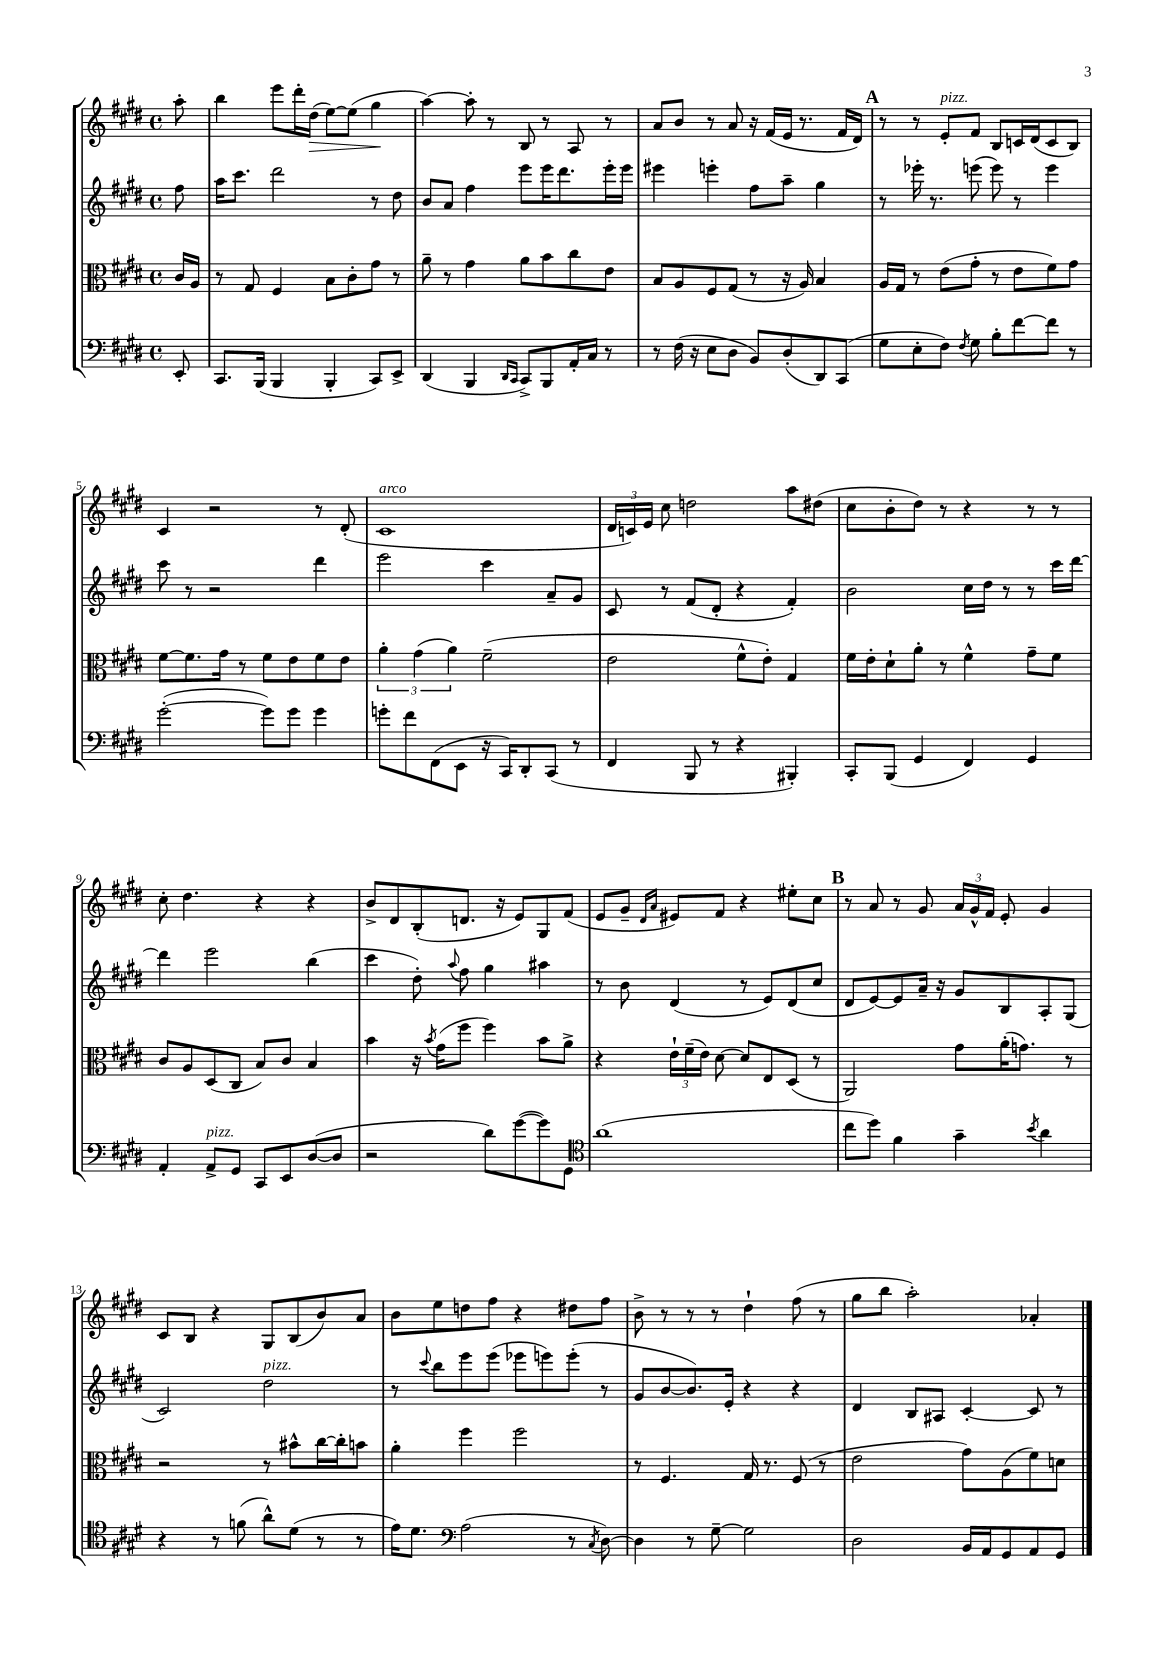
<<
\new StaffGroup <<
\new Staff = "s0" {
    \clef treble \key e \major \defaultTimeSignature \time 4/4 \partial 8
    \autoBeamOff a''8-. |
    b''4 e'''8[ dis'''16-. dis''16]\>( e''8[~) e''8]( gis''4\! |
    a''4~) a''8-. r8 b8 r8 a8 r8 |
    a'8[ b'8] r8 a'8 r16 fis'16[( e'16] r8. fis'16[ dis'16]) |
    \mark \markup { \bold "A" } r8 r8 e'8[-.^\markup { \italic "pizz." } fis'8] b8[ c'16 dis'16( c'8 b8]) |
    cis'4 r2 r8 dis'8-.( |
    cis'1^\markup { \italic "arco" } |
    \tuplet 3/2 { dis'16[ c'16) e'16] } cis''8 d''2 a''8[ dis''8]( |
    cis''8[ b'8-. dis''8]) r8 r4 r8 r8 |
    cis''8-. dis''4. r4 r4 |
    b'8[-> dis'8 b8-.( d'8.] r16 e'8[) gis8 fis'8]( |
    e'8[ gis'8]-- \grace { dis'16[ a'16] } eis'8[) fis'8] r4 eis''8[-. cis''8] |
    \mark \markup { \bold "B" } r8 a'8 r8 gis'8 \tuplet 3/2 { a'16[ gis'16-^ fis'16] } e'8-. gis'4 |
    cis'8[ b8] r4 gis8[ b8( b'8) a'8] |
    b'8[ e''8 d''8 fis''8] r4 dis''8[ fis''8] |
    b'8-> r8 r8 r8 dis''4-! fis''8( r8 |
    gis''8[ b''8] a''2-.) aes'4-. \bar "|." |
}
\new Staff = "s1" {
    \clef treble \key e \major \defaultTimeSignature \time 4/4 \partial 8
    \autoBeamOff fis''8 |
    a''16[ cis'''8.] dis'''2 r8 dis''8 |
    b'8[ a'8] fis''4 e'''8[ e'''16 dis'''8. e'''16-. e'''16] |
    eis'''4 e'''4-. fis''8[ a''8]-- gis''4 |
    \mark \markup { \bold "A" } r8 ees'''16-. r8. e'''8( e'''8) r8 e'''4 |
    cis'''8 r8 r2 dis'''4 |
    e'''2 cis'''4 a'8[-- gis'8] |
    cis'8 r8 fis'8[( dis'8]-. r4 fis'4-.) |
    b'2 cis''16[ dis''16] r8 r8 cis'''16[ dis'''16]~ |
    dis'''4 e'''2 b''4( |
    cis'''4 dis''8-.) \appoggiatura { a''8 } fis''8 gis''4 ais''4 |
    r8 b'8 dis'4( r8 e'8[) dis'8( cis''8] |
    \mark \markup { \bold "B" } dis'8[ e'8~) e'8 a'16]-- r16 gis'8[ b8 a8-. gis8]( |
    cis'2) dis''2^\markup { \italic "pizz." } |
    r8 \appoggiatura { cis'''8 } b''8[ e'''8 e'''8]( ees'''8[ e'''8) e'''8]-.( r8 |
    gis'8[ b'8~ b'8.) e'16]-. r4 r4 |
    dis'4 b8[ ais8] cis'4~-. cis'8 r8 \bar "|." |
}
\new Staff = "s2" {
    \clef alto \key e \major \defaultTimeSignature \time 4/4 \partial 8
    \autoBeamOff cis'16[ a16] |
    r8 gis8 fis4 b8[ cis'8-. gis'8] r8 |
    a'8-- r8 gis'4 a'8[ b'8 cis''8 e'8] |
    b8[ a8 fis8 gis8]( r8 r16 a16) b4 |
    \mark \markup { \bold "A" } a16[ gis16] r8 e'8[( gis'8]-. r8 e'8[ fis'8) gis'8] |
    fis'8[~ fis'8. gis'16] r8 fis'8[ e'8 fis'8 e'8] |
    \tuplet 3/2 { a'4-. gis'4( a'4) } fis'2--( |
    e'2 fis'8[-^ e'8]-.) gis4 |
    fis'16[ e'16-. dis'8-! a'8]-. r8 fis'4-^ gis'8[-- fis'8] |
    cis'8[ a8 dis8( cis8] b8[) cis'8] b4 |
    b'4 r16 \acciaccatura { b'8 } gis'16[( fis''8] fis''4) b'8[ a'8]-> |
    r4 \tuplet 3/2 { e'16[-! fis'16--( e'16]) } dis'8~ dis'8[ e8 dis8]( r8 |
    \mark \markup { \bold "B" } a,2) gis'8[ a'16-.( g'8.]) r8 |
    r2 r8 bis'8[-^ cis''16~ cis''16-. b'8] |
    a'4-. fis''4 fis''2 |
    r8 fis4. gis16 r8. fis8( r8 |
    e'2 gis'8[) a8( fis'8) d'8] \bar "|." |
}
\new Staff = "s3" {
    \clef bass \key e \major \defaultTimeSignature \time 4/4 \partial 8
    \autoBeamOff e,8-. |
    cis,8.[ b,,16]( b,,4 b,,4-. cis,8[) e,8]-> |
    dis,4( b,,4 \grace { dis,16[ cis,16] } cis,8[->) b,,8 a,16-. cis16] r8 |
    r8 fis16( r16 e8[ dis8] b,8[) dis8-.( dis,8) cis,8]( |
    \mark \markup { \bold "A" } gis8[ e8-. fis8]) \acciaccatura { fis8 } gis8 b8[-. fis'8~ fis'8] r8 |
    gis'2~-.( gis'8[) gis'8] gis'4 |
    g'8[-. fis'8 fis,8( e,8] r16 cis,16[) dis,8-. cis,8]( r8 |
    fis,4 b,,8 r8 r4 bis,,4-.) |
    cis,8[-. b,,8]( gis,4 fis,4) gis,4 |
    a,4-. a,8[->^\markup { \italic "pizz." } gis,8] cis,8[ e,8 dis8~( dis8] |
    r2 dis'8[) gis'8~( gis'8) gis,8] |
    \clef tenor a'1( |
    \mark \markup { \bold "B" } cis''8[ dis''8]) fis'4 gis'4-- \acciaccatura { b'8 } a'4 |
    r4 r8 f'8( a'8[-^) dis'8]( r8 r8 |
    e'16[) dis'8.] \clef bass a2( r8 \acciaccatura { cis8 } dis8~) |
    dis4 r8 gis8~-- gis2 |
    dis2 b,16[ a,16 gis,8 a,8 gis,8] \bar "|." |
}
>>
>>
